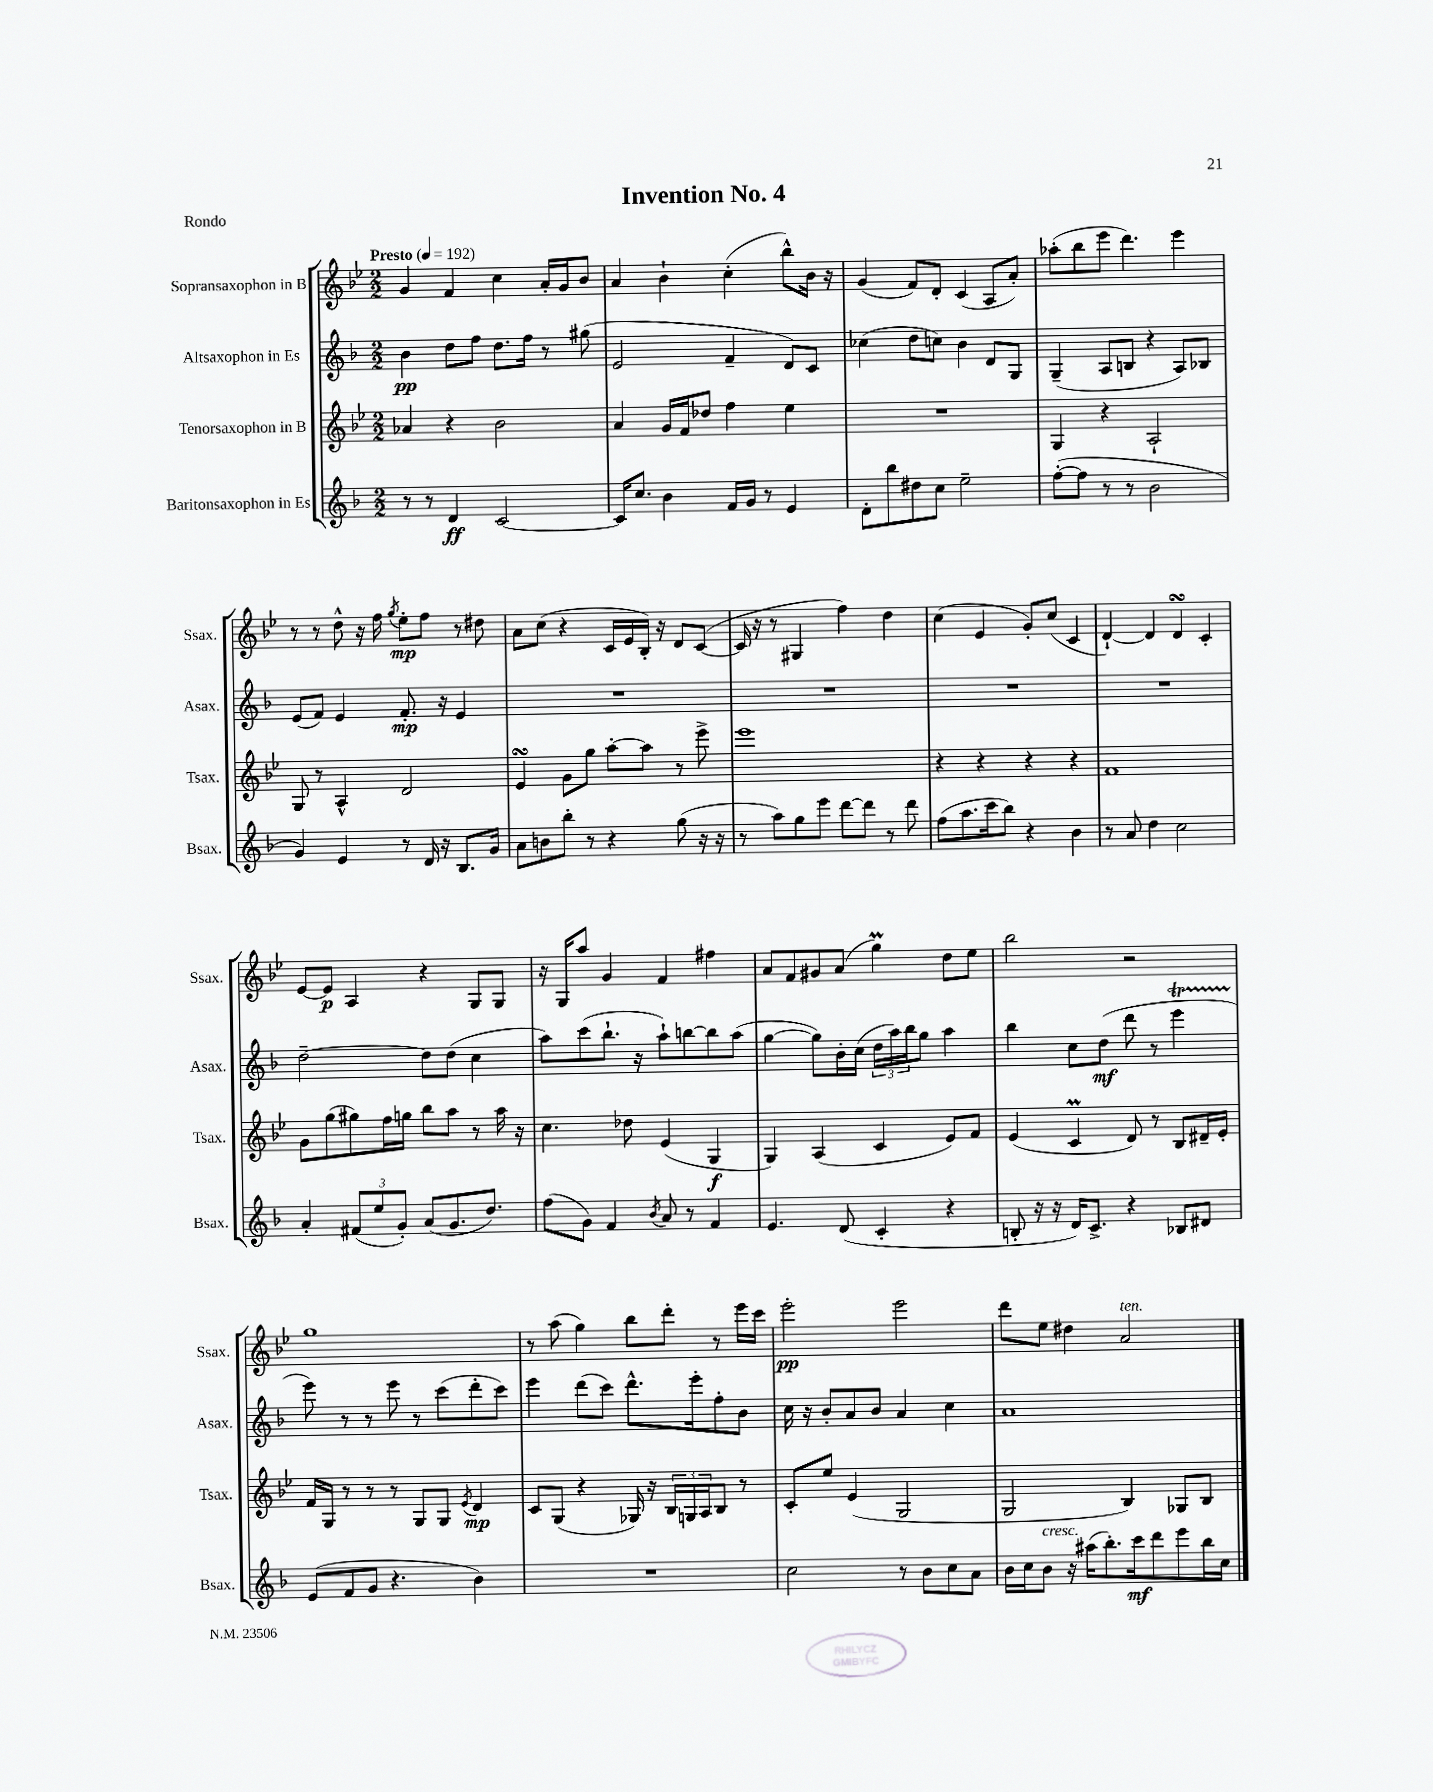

**kern	**kern	**kern	**kern
*staff4	*staff3	*staff2	*staff1
*clefG2	*clefG2	*clefG2	*clefG2
*k[b-]	*k[b-e-]	*k[b-]	*k[b-e-]
*M2/2	*M2/2	*M2/2	*M2/2
*MM192	*MM192	*MM192	*MM192
8r	4a-/	4b-\	4g/
8r	.	.	.
4d/	4r	8dd\L	4f/
.	.	8ff\J	.
[2c/	2b-\	8.dd\L	4cc\
.	.	16ff\Jk	.
.	.	8r	16a'/LL
.	.	.	16g/J
.	.	(8gg#\	8b-/J
=	=	=	=
16c/]LK	4a/	2e/	4a/
8.cc/J	.	.	.
4b-\	16g/LL	.	4b-`\
.	16f/J	.	.
.	8dd-/J	.	.
16f/LL	4ff\	4f~/	(4cc'\
16g/JJ	.	.	.
8r	.	.	.
4e/	4ee-\	8d/L)	8bb-^^\L)
.	.	8c/J	16b-\Jk
.	.	.	16r
=	=	=	=
8d'\L	1r	(4cc-\	(4g/
8bb-\	.	.	.
8dd#\	.	8dd\L	8f/L)
8cc\J	.	8cc\J)	8d'/J
2ee~\	.	4b-\	(4c/
.	.	8d/L	8A/L
.	.	8G/J	8a'/J)
=	=	=	=
([8ff'\L	4G/	(4G~/	(8aa-'\L
8ff\]J	.	.	8bb-\
8r	4r	8A/L	8eee-\J
8r	.	8B/J	4.ddd\)
2b-\	2A`/	4r	.
.	.	8A/L)	4eee-\
.	.	8B-/J	.
=	=	=	=
4g/)	8G/	(8e/L	8r
.	8r	8f/J)	8r
4e/	4A^^/	4e/	8dd^^\
.	.	.	16r
.	.	.	16ff\
.	.	.	8qgg/
8r	2d/	8.f'/	8ee-'\L
16d/	.	.	8ff\J
16r	.	16r	.
8.B-/L	.	4e/	8r
.	.	.	8dd#\
16g/Jk	.	.	.
=	=	=	=
8a\L	4e-/	1r	8a\L
8b\	.	.	(8cc\J
8bb-'\J	8g\L	.	4r
8r	8gg\J	.	.
4r	[8aa'\L	.	16c/LL
.	.	.	16e-/
.	8aa\]J	.	16B-'/JJ)
.	.	.	16r
(8gg\	8r	.	8d/L
16r	8eee-^\	.	([8c/J
16r	.	.	.
=	=	=	=
8r	1eee-	1r	16c/]
.	.	.	16r
8aa\L)	.	.	8r
8gg\	.	.	4G#/
8eee\J	.	.	.
[8ddd\L	.	.	4ff\)
8ddd\]J	.	.	.
8r	.	.	4dd\
8ddd\	.	.	.
=	=	=	=
(8ff\L	4r	1r	(4cc\
8.aa\	.	.	.
.	4r	.	4e-/
16ccc\k	.	.	.
8bb-\J)	.	.	.
4r	4r	.	8g'/L)
.	.	.	(8cc/J
4b-\	4r	.	4c/
=	=	=	=
8r	1f	1r	[4d`/)
8a/	.	.	.
4dd\	.	.	4d/]
2cc\	.	.	4d/
.	.	.	4c'/
=	=	=	=
4a'/	8g\L	[2dd~\	[8e-/L
.	(8gg\	.	8e-/]J
(12f#/L	8gg#\)	.	4A/
12ee/	.	.	.
.	16ff\L	.	.
12g'/J)	.	.	.
.	16gg\JJ	.	.
(8a/L	8bb-\L	8dd\]L	4r
8.g/	8aa\J	(8dd\J	.
.	8r	4cc\	8G/L
8.dd/J)	.	.	.
.	16aa\	.	8G/J
.	16r	.	.
=	=	=	=
(8ff\L	4.cc\	8aa\L)	16r
.	.	.	16G/LK
8g\J)	.	(8ccc\	8aa/J
4f/	.	8.bb-`\J	4g/
.	8dd-\	.	.
.	.	16r	.
8qb-/	.	.	.
8a/	(4e-/	8aa`\L)	4f/
8r	.	[8bb\	.
4f/	4G/	8bb\]	4ff#\
.	.	(8aa\J	.
=	=	=	=
4.e/	4G/)	[4gg\	8a/L
.	.	.	8f/
.	(4A/	8gg\]L)	8g#/
(8d/	.	16b-'\L	(8a/J
.	.	(16cc\JJ	.
4c'/	4c/	24dd\LL	4gg\)
.	.	24aa\)	.
.	.	24bb-\J	.
.	.	8gg\J	.
4r	8e-/L)	4aa\	8dd\L
.	8f/J	.	8ee-\J
=	=	=	=
8B'/	(4e-/	4bb-\	2bb-\
16r	.	.	.
16r	.	.	.
16d/LK)	4c/	8cc\L	.
8.c^/J	.	.	.
.	.	(8dd\J	.
4r	8d/)	8ddd\	2r
.	8r	8r	.
8B-/L	8B-/L	4eee\	.
8d#/J	16d#~/L	.	.
.	16e-'/JJ	.	.
=	=	=	=
(8e/L	16f/LL	8eee\)	1gg
.	16G/JJ	.	.
8f/	8r	8r	.
8g/J	8r	8r	.
4.r	8r	8eee\	.
.	8G/L	8r	.
.	8G/J	(8ccc\L	.
.	8qe-/	.	.
4b-\)	4d/	8ddd'\	.
.	.	8ccc\J)	.
=	=	=	=
1r	8c/L	4eee\	8r
.	(8G/J	.	(8aa\
.	4r	(8ddd\L	4gg\)
.	.	8ccc\J)	.
.	16G-/)	8.ddd^^\L	8bb-\L
.	16r	.	.
.	24B-/LL	.	8ddd'\J
.	24G/	.	.
.	.	16eee'\k	.
.	24A/J	.	.
.	8B-/J	8ff'\	8r
.	8r	8b-\J	16eee-\LL
.	.	.	16ccc\JJ
=	=	=	=
2cc\	8c'/L	16cc\	2eee-'\
.	.	16r	.
.	8ee-/J	8b-'/L	.
.	(4e-/	8a/	.
.	.	8b-/J	.
8r	2G/	4a/	2eee-\
8b-\L	.	.	.
8cc\	.	4cc\	.
8a\J	.	.	.
=	=	=	=
16b-\LL	2G/	1a	8ddd\L
16cc\J	.	.	.
8b-\J	.	.	8ee-\J
16r	.	.	4dd#\
(16aa#\LK	.	.	.
8.bb-'\)	.	.	.
.	4B-/)	.	2a/
16ccc\k	.	.	.
8ddd\	.	.	.
8eee\	8G-/L	.	.
16bb-\L	8B-/J	.	.
16cc\JJ	.	.	.
==	==	==	==
*-	*-	*-	*-
